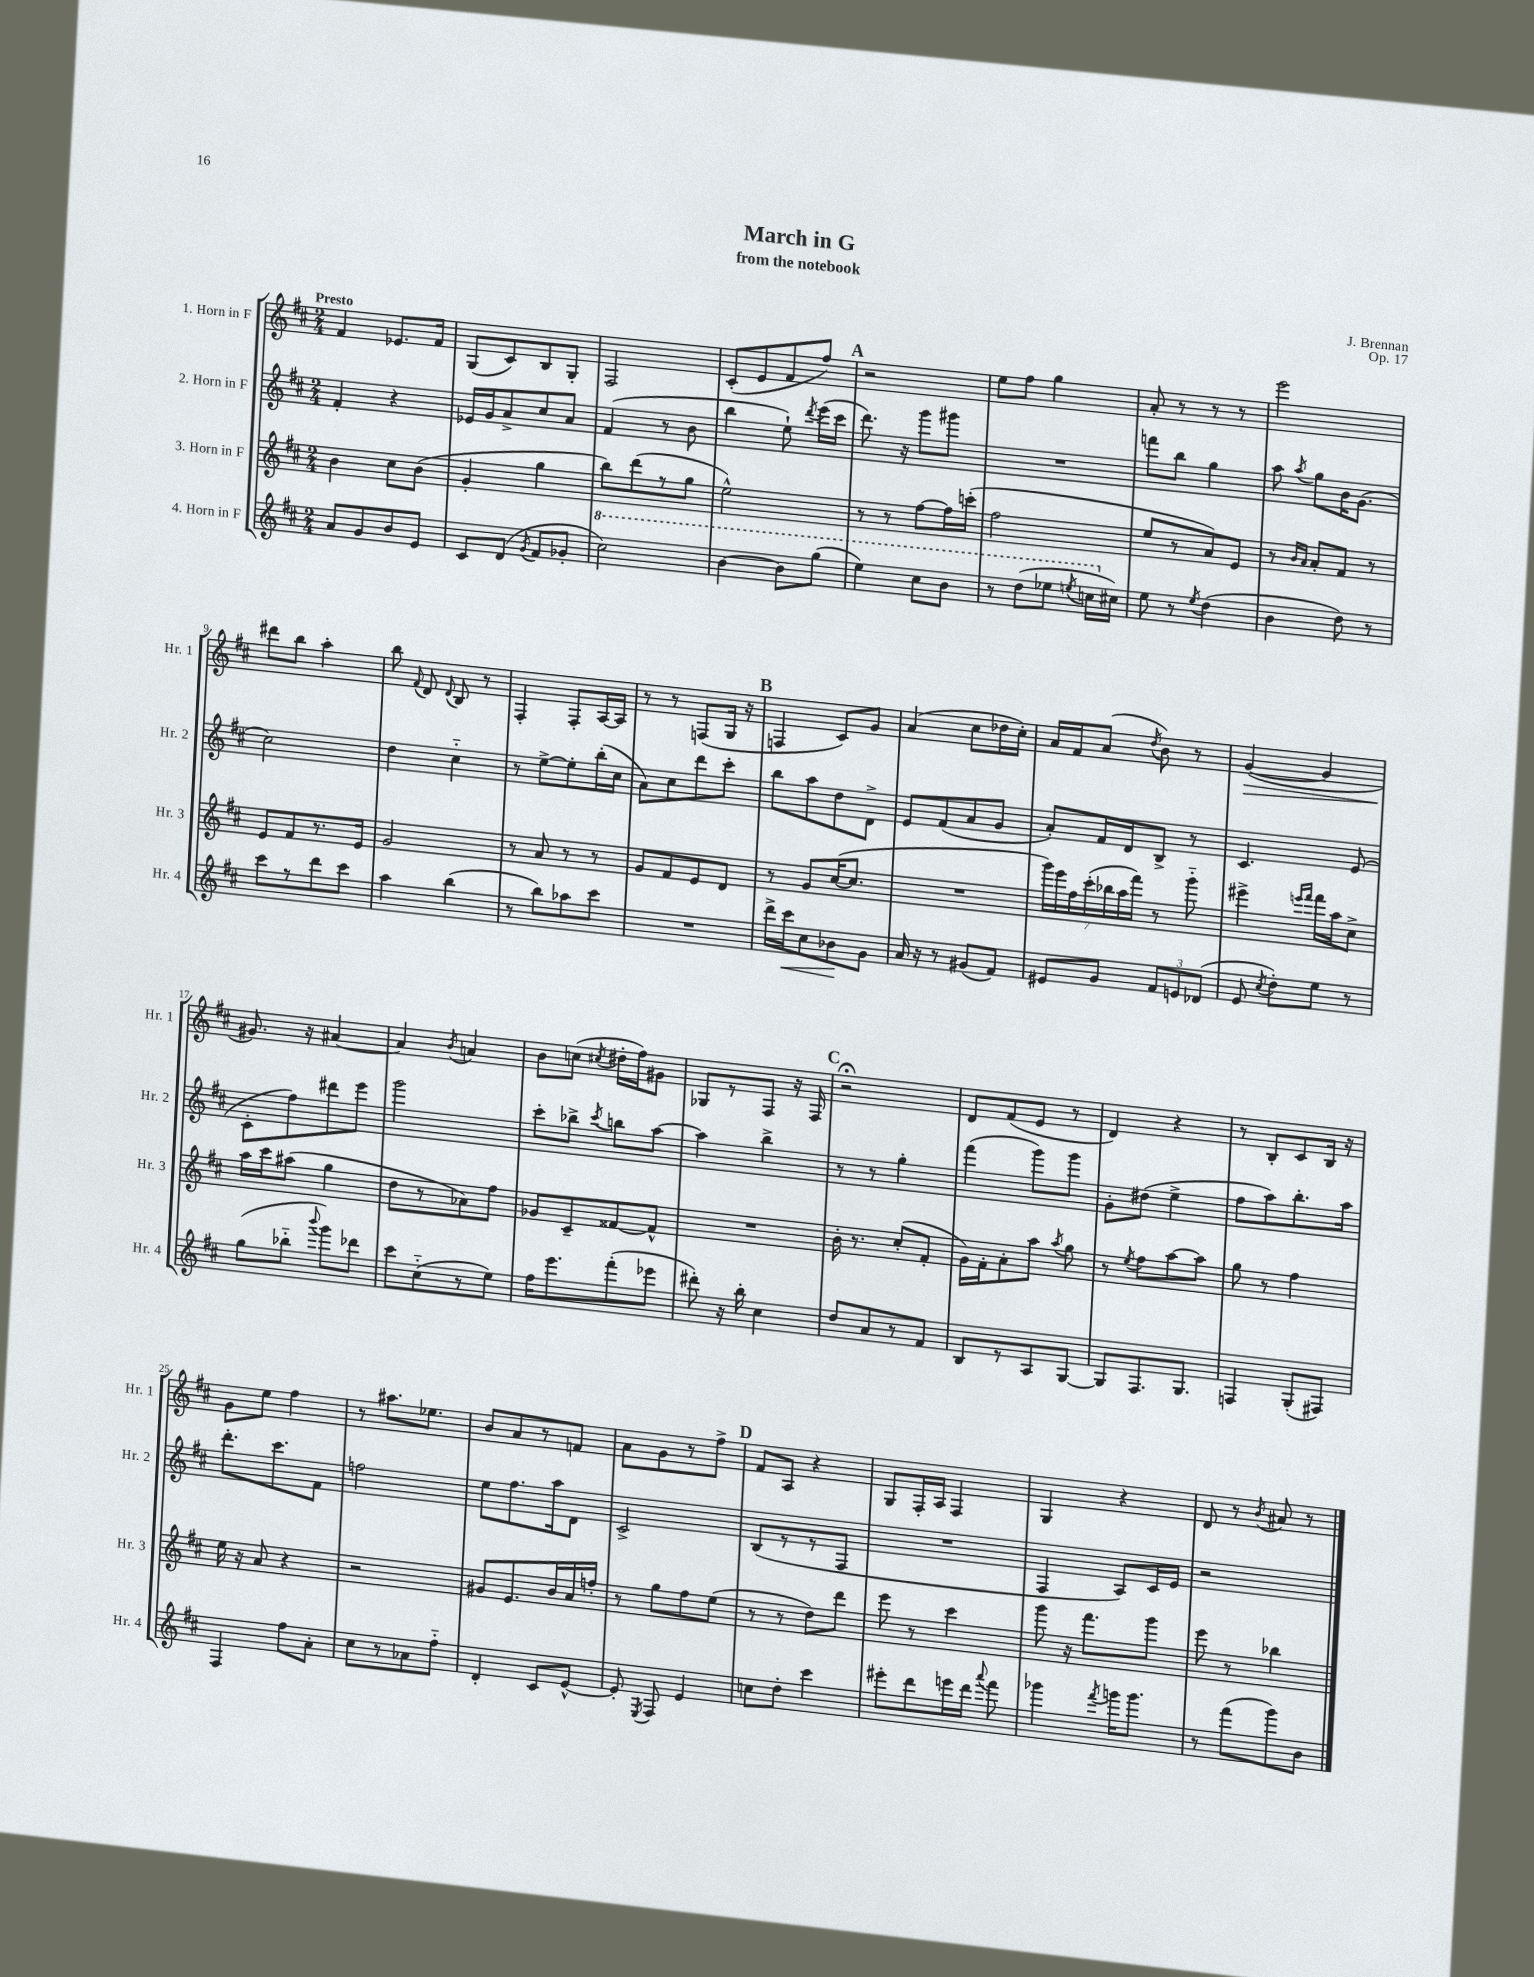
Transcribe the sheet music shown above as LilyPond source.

\header { title = "March in G" composer = "J. Brennan" subtitle = "from the notebook" opus = "Op. 17" }
<<
\new StaffGroup <<
\new Staff = "s0" \with { instrumentName = "1. Horn in F" shortInstrumentName = "Hr. 1" } {
    \clef treble \key d \major \numericTimeSignature \time 2/4 \tempo "Presto"
    \autoBeamOff fis'4 ees'8.[ fis'16] |
    g8[( cis'8) b8 g8]-. |
    fis2 |
    cis'8[-.( e'8 fis'8 fis''8]) |
    \mark \markup { \bold "A" } r2 |
    e''8[ fis''8] g''4 |
    a'8-. r8 r8 r8 |
    e'''2 |
    dis'''8[ b''8] a''4-. |
    b''8 \appoggiatura { fis'8 } d'8 \appoggiatura { d'8 } b8 r8 |
    fis4-. fis8[-. a16~ a16] |
    r8 r8 f8[( g16] r16 |
    \mark \markup { \bold "B" } f4 cis'8[) g'8] |
    a'4( cis''8[ des''16 cis''16]-.) |
    a'16[ fis'16 a'8]( \acciaccatura { d''8 } b'8) r8 |
    g'4~\>( g'4 |
    gis'8.\!) r16 ais'4~ |
    ais'4 \acciaccatura { b'8 } a'4 |
    b'8[ c''8]( \acciaccatura { cis''8 } dis''16[-. fis''16) gis'8] |
    ges8[ r8 fis8] r16 fis16 |
    \mark \markup { \bold "C" } r2\fermata |
    d'8[ fis'8( e'8] r8 |
    d'4) r4 |
    r8 b8[-. cis'8 b16] r16 |
    g'8[ e''8] fis''4 |
    r8 ais''8.[ ees''8.] |
    b'8[ a'8 r8 f'8] |
    a'8[ g'8 r8 fis''8]-> |
    \mark \markup { \bold "D" } fis'8[ a8] r4 |
    g8[ fis16-. a16] fis4 |
    g4 r4 |
    d'8 r8 \acciaccatura { b'8 } ais'8 r8 \bar "|." |
}
\new Staff = "s1" \with { instrumentName = "2. Horn in F" shortInstrumentName = "Hr. 2" } {
    \clef treble \key d \major \numericTimeSignature \time 2/4
    \autoBeamOff fis'4-. r4 |
    ees'16[ g'16 a'8-> cis''8 a'8] |
    fis'4( r8 b'8 |
    b''4 e''8-!) \acciaccatura { d'''8 } e'''16[( cis'''16] |
    \mark \markup { \bold "A" } d'''8.) r16 g'''8[ gis'''8] |
    R2 |
    f'''8[ b''8] g''4 |
    a''8 \acciaccatura { a''8 } g''8[ b'16 g'8.]( |
    cis''2) |
    d''4 cis''4-_ |
    r8 e''8[~-> e''8-. b''16-.( cis''16] |
    a'8[) cis''8 d'''8 cis'''8]-. |
    \mark \markup { \bold "B" } b''8[ a''8 d''8 d'8]-> |
    e'8[ fis'8( a'8 g'8] |
    a'8[-.) fis'16 d'16 b8]-> r8 |
    cis'4. e'8( |
    cis'8[-. fis''8) dis'''8 e'''8] |
    g'''2 |
    cis'''8[-. bes''8]-> \acciaccatura { cis'''8 } b''8[ a''8]~ |
    a''4 b''4-> |
    \mark \markup { \bold "C" } r8 r8 g''4-. |
    fis'''4( g'''8[) g'''8] |
    g'8[-. dis''8]( e''4-> |
    fis''8[ a''8) b''8.-. a''16] |
    d'''8.[-. cis'''8. fis'8] |
    f''2 |
    e''8[ fis''8. a''16 d'8] |
    cis'2-> |
    \mark \markup { \bold "D" } b8[( r8 r8 fis8] |
    R2 |
    fis4 a8[) cis'16 e'16] |
    r2 \bar "|." |
}
\new Staff = "s2" \with { instrumentName = "3. Horn in F" shortInstrumentName = "Hr. 3" } {
    \clef treble \key d \major \numericTimeSignature \time 2/4
    \autoBeamOff b'4 cis''8[ b'8]( |
    g'4-. g''4 |
    b''8[) d'''8( r8 g''8] |
    e''2-^) |
    \mark \markup { \bold "A" } r8 r8 fis''8[~ fis''16 c'''16]-.( |
    fis''2 |
    e''8[ r8 a'8) e'8] |
    r8 \grace { b'16[ a'16] } a'8[-. fis'8] r8 |
    e'8[ fis'8 r8. e'16] |
    g'2 |
    r8 a'8 r8 r8 |
    g'8[ fis'8 e'8 d'8] |
    \mark \markup { \bold "B" } r8 g'8[ cis''16~( cis''8.] |
    R2 |
    \tuplet 7/4 { g'''16[) e'''16 fis''16 cis'''16-.( bes''16 a''16 fis'''16]) } r8 g'''8-_ |
    eis'''4-> \grace { e'''16[ fis'''16] } fis'''16[ a''16 cis''8]-> |
    a''16[ cis'''16 ais''8]( g''4 |
    d''8[ r8 aes'8) fis''8] |
    ges'8[ cis'8-- fisis'8~ fisis'8]-^ |
    R2 |
    \mark \markup { \bold "C" } b'16-. r8. cis''8[-.( fis'8]-. |
    g'16[) fis'16-. a'8-. a''8] \acciaccatura { a''8 } g''8 |
    r8 \acciaccatura { e''8 } fis''8[ a''8~ a''8] |
    g''8 r8 fis''4 |
    e''16 r16 a'8 r4 |
    r2 |
    gis'8[ e'8. b'16 a'16 f''16]-. |
    r8 g''8[ fis''8 e''8]( |
    \mark \markup { \bold "D" } r8 r8 d''8[) d'''8] |
    e'''8 r8 cis'''4 |
    g'''8 r16 fis'''8.[ g'''8] |
    e'''8 r8 bes''4 \bar "|." |
}
\new Staff = "s3" \with { instrumentName = "4. Horn in F" shortInstrumentName = "Hr. 4" } {
    \clef treble \key d \major \numericTimeSignature \time 2/4
    \autoBeamOff a'8[ g'8 b'8 e'8] |
    cis'8[ d'8]( \acciaccatura { g'8 } fis'8[ ges'8]-. |
    \ottava #1 cis'''2) |
    b''4~ b''8[ g'''8]( |
    \mark \markup { \bold "A" } e'''4) cis'''8[ b''8] |
    r8 d'''8[( ees'''8] \acciaccatura { e'''8 } c'''16[ \ottava #0 cis''!16]) |
    e''8 r8 \acciaccatura { e''8 } d''4( |
    b'4 d''8) r8 |
    cis'''8[ r8 d'''8 cis'''8] |
    a''4 b''4( |
    r8 b''8[) aes''8 cis'''8] |
    R2 |
    \mark \markup { \bold "B" } d'''16[-> cis'''16\< cis''8 bes'8\! g'8] |
    a'16 r16 r8 gis'8[( fis'8]) |
    eis'8[ g'8] \tuplet 3/2 { fis'8[ e'8 des'8]( } |
    e'8 \acciaccatura { cis''8 } d''8[-.) e''8] r8 |
    g''8[( bes''8]-_ \appoggiatura { b'''8 } g'''8[) des'''8] |
    cis'''8[ cis''8-_( r8 e''8]) |
    fis''16[ e'''8. fis'''8-.( ees'''8] |
    dis'''8-.) r16 b''16-. cis''4 |
    \mark \markup { \bold "C" } d''8[ a'8 r8 fis'8] |
    b8[ r8 a8 g8]~ |
    g8[ fis8. g8.] |
    f4 g8[-.( fis8]) |
    fis4 fis''8[ a'8]-. |
    cis''8[ r8 aes'8 fis''8]-_ |
    d'4-. cis'8[ e'8]~-^ |
    e'8-. \acciaccatura { e8 } fis8 e'4 |
    \mark \markup { \bold "D" } c''8[ d''8]-. cis'''4 |
    eis'''8[-. d'''8 e'''16 d'''16] \appoggiatura { a'''8 } fis'''8 |
    ges'''4 \acciaccatura { fis'''8 } g'''16[ g'''8.] |
    r8 fis'''8[( g'''8) b'8] \bar "|." |
}
>>
>>
